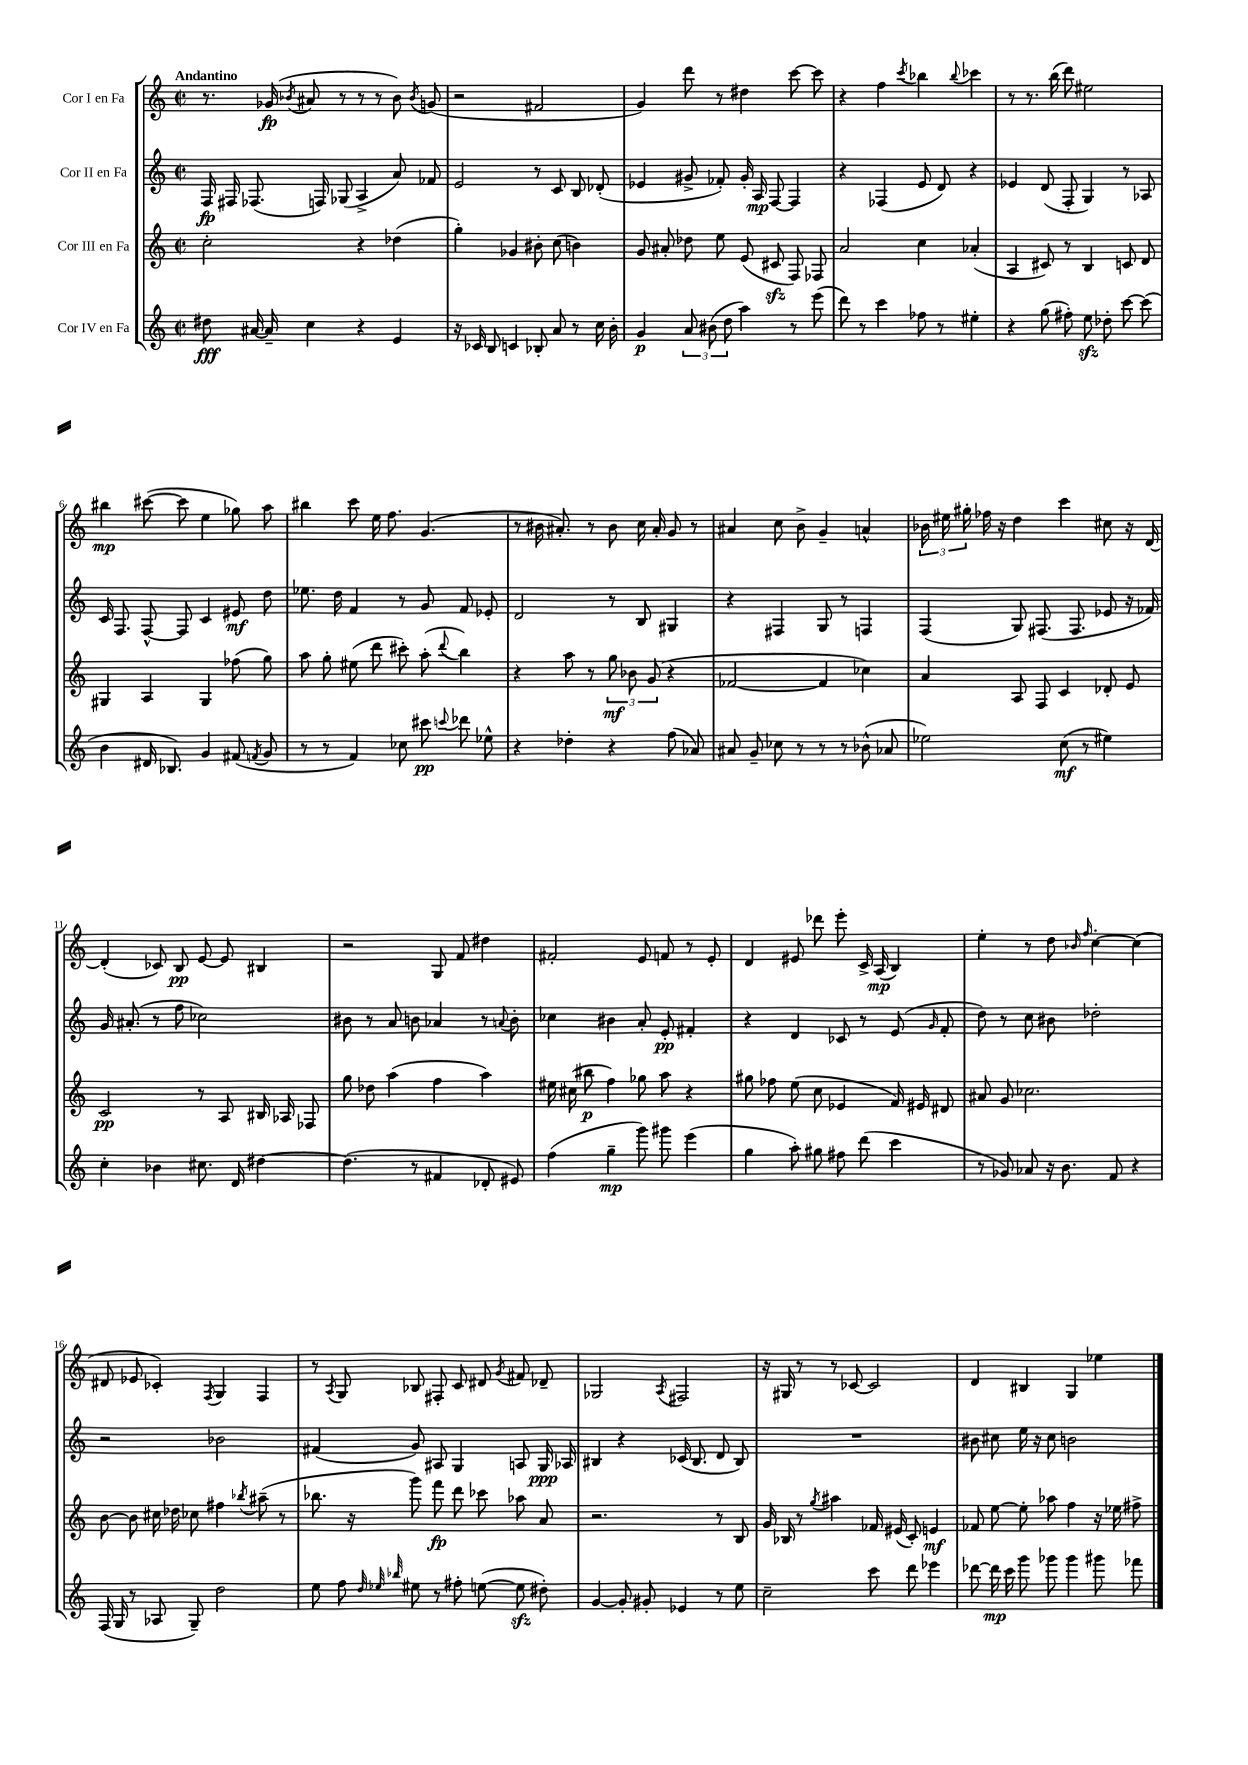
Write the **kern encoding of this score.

**kern	**kern	**kern	**kern
*staff4	*staff3	*staff2	*staff1
*clefG2	*clefG2	*clefG2	*clefG2
*k[]	*k[]	*k[]	*k[]
*M2/2	*M2/2	*M2/2	*M2/2
*met(c|)	*met(c|)	*met(c|)	*met(c|)
8dd#	2cc'	16F	8.r
.	.	16F#	.
[16a#	.	(8.F-	.
16a#~]	.	.	(16g-
.	.	.	8qb-
4cc	.	.	8a#
.	.	16F)	.
.	.	(8G-	8r
4r	4r	4A^	8r
.	.	.	8r
4e	(4dd-	8a)	8b-)
.	.	.	8qb-
.	.	8f-	(8g
=	=	=	=
16r	4gg')	2e	2r
16c-	.	.	.
8B	.	.	.
4c	4g-	.	.
8B-'	8b#'	8r	2f#
8a	(8cc	8c	.
8r	4b)	8B	.
16cc	.	(8d-'	.
16b'	.	.	.
=	=	=	=
4g	8g	4e-	4g)
.	8a#'	.	.
12a	8dd-	8g#^	8ddd
(12b#	.	.	.
.	8ee	8f-')	8r
12dd	.	.	.
4aa)	(8e	16g#'	4dd#
.	.	16A	.
.	8c#	[8F	.
8r	8F)	4F]	[8ccc
(8eee	8F-	.	8ccc]
=	=	=	=
8ddd)	2a	4r	4r
8r	.	.	.
4ccc	.	(4F-	4ff
.	.	.	8qccc
8ff-	4cc	8e	4bb-
8r	.	8d)	.
.	.	.	8qqbb-
4ee#'	(4a-'	4r	4ccc-
=	=	=	=
4r	4A	4e-	8r
.	.	.	8.r
(8gg	8c#)	(8d	.
.	.	.	(16bb
8ff#')	8r	8F'	8ddd)
8ee	4B	4G)	2ee#
8dd-'	.	.	.
[8ccc	8c	8r	.
(8ccc]	8d	8A-	.
=	=	=	=
4b	4G#	16c	4bb#
.	.	8.F	.
16d#	4A	[8F^^	([8ccc#
8.B-)	.	.	.
.	.	8F]	8ccc#]
4g	4G#	4c	4ee
(8f#	(8ff-	8e#	8gg-)
8qf	.	.	.
8g	8gg)	8dd	8aa
=	=	=	=
8r	8aa	8.ee-	4bb#
8r	8gg'	.	.
.	.	16dd	.
4f)	(8ee#	4f	8ccc
.	8ddd	.	16ee
.	.	.	8.ff
8cc-	8ccc#')	8r	.
8ccc#	(8aa'	8g	(4.g
8qqccc	8qqddd	.	.
8ddd-	4bb)	8f	.
8ee-^^	.	8e-'	.
=	=	=	=
4r	4r	2d	8r
.	.	.	16b#
.	.	.	8.a#')
4dd-'	8aa	.	.
.	8r	.	8r
4r	12gg	8r	8b#
.	12b-	.	.
.	.	8B	16cc
.	(12g	.	.
.	.	.	16a#'
(8ff	4r	4G#	8g
8a-)	.	.	8r
=	=	=	=
8a#	[2f-	4r	4a#
8g~	.	.	.
8cc-	.	4F#	8cc
8r	.	.	8b^
8r	4f-]	8G	4g~
8r	.	8r	.
(8b-^^	4cc-)	4F	4a^^
8a-	.	.	.
=	=	=	=
2ee-)	4a	(4F	24b-
.	.	.	24ee#
.	.	.	24gg#'
.	.	.	16ff-
.	.	.	16r
.	8A	8G)	4dd
.	8F	(8.F#	.
(8cc	4c	.	4ccc
.	.	8.F#	.
8r	.	.	.
4ee#)	8d-'	8e-	8cc#
.	8e	16r	16r
.	.	16f-)	[16d
=	=	=	=
4cc'	2c	16g	(4d']
.	.	(8.a#'	.
4b-	.	8r	8c-)
.	.	8ff	8B
8.cc#	8r	2cc-)	[8e
.	8A	.	8e]
16d	.	.	.
[4dd#	16B#	.	4B#
.	16A-	.	.
.	8F-	.	.
=	=	=	=
(4.dd#]	8gg	8b#	2r
.	8dd-	8r	.
.	(4aa	8a	.
8r	.	8b	.
4f#	4ff	4a-	8G
.	.	.	8f
8d-'	4aa)	8r	4dd#
.	.	8qqa	.
8e#)	.	8b'	.
=	=	=	=
(4ff	16ee#	4cc-	2f#'
.	(16cc#	.	.
.	8bb#	.	.
4gg~	4ff)	4b#	.
8ggg)	8gg-	8a'	8e
8ggg#	8aa	8e'	8f
(4eee	4r	4f#'	8r
.	.	.	8e'
=	=	=	=
4gg	8gg#	4r	4d
.	8ff-	.	.
8aa')	(8ee	4d	8e#
8gg#	8cc	.	8ddd-
8ff#	4e-	8c-	8eee'
(8ddd	.	8r	16c^
.	.	.	(16A
4ccc	16f)	(8e	4B)
.	16e#	.	.
.	.	16qqg	.
.	8d#	8f'	.
=	=	=	=
8r	8a#	8dd)	4ee'
8g-)	8g	8r	.
8a-	2.cc-	8cc	8r
16r	.	8b#	8dd
8.b	.	.	.
.	.	.	16qqb-
.	.	.	16qqff
.	.	2dd-'	[4cc'
8f	.	.	.
4r	.	.	(4cc]
=	=	=	=
(16F	[8b	2r	8d#
16G	.	.	.
8r	8b]	.	8e-
8A-	16cc#	.	4c-')
.	16dd-	.	.
8G~)	8cc-	.	.
.	.	.	8qF
2dd	4ff#	2b-	4G
.	8qbb-	.	.
.	(8aa#~	.	4F
.	8r	.	.
=	=	=	=
8ee	8.bb-	(4f#	8r
.	.	.	8qA
8ff	.	.	8G
.	16r	.	.
32qqdd	.	.	.
32qqee-	.	.	.
32qqbb-	.	.	.
8ee#	8ggg)	8g)	8B-
8r	8fff	8A#	8F#'
8ff#'	8ddd	4G	8c
([8ee	8ccc-	.	8d#
.	.	.	8qg
8ee]	8aa-	8A	8f#
8dd#')	8a	16G	8d-~
.	.	16A-	.
=	=	=	=
[4g	2.r	4B#	2G-
8g']	.	4r	.
8g#'	.	.	.
.	.	.	8qA
4e-	.	(16c-	2F#
.	.	8.B#	.
8r	8r	8d	.
8ee	8B	8B#)	.
=	=	=	=
2cc~	16g	1r	16r
.	16B-	.	16G#
.	8r	.	8r
.	8qgg	.	.
.	4aa#	.	8r
.	.	.	[8c-
8ccc	16f-	.	2c-]
.	(16e#	.	.
8ddd	8c')	.	.
4eee-	4e	.	.
=	=	=	=
[8ddd-	8f-	8b#	4d
16ddd-]	[8ee	8cc#	.
16ccc	.	.	.
8ggg	8ee']	16ee	4B#
.	.	16r	.
8ggg-	8aa-	8cc#	.
4ggg-	4ff	2b	4G
8ggg#	16r	.	4ee-
.	16ee-	.	.
8fff-	8ff#^	.	.
==	==	==	==
*-	*-	*-	*-
